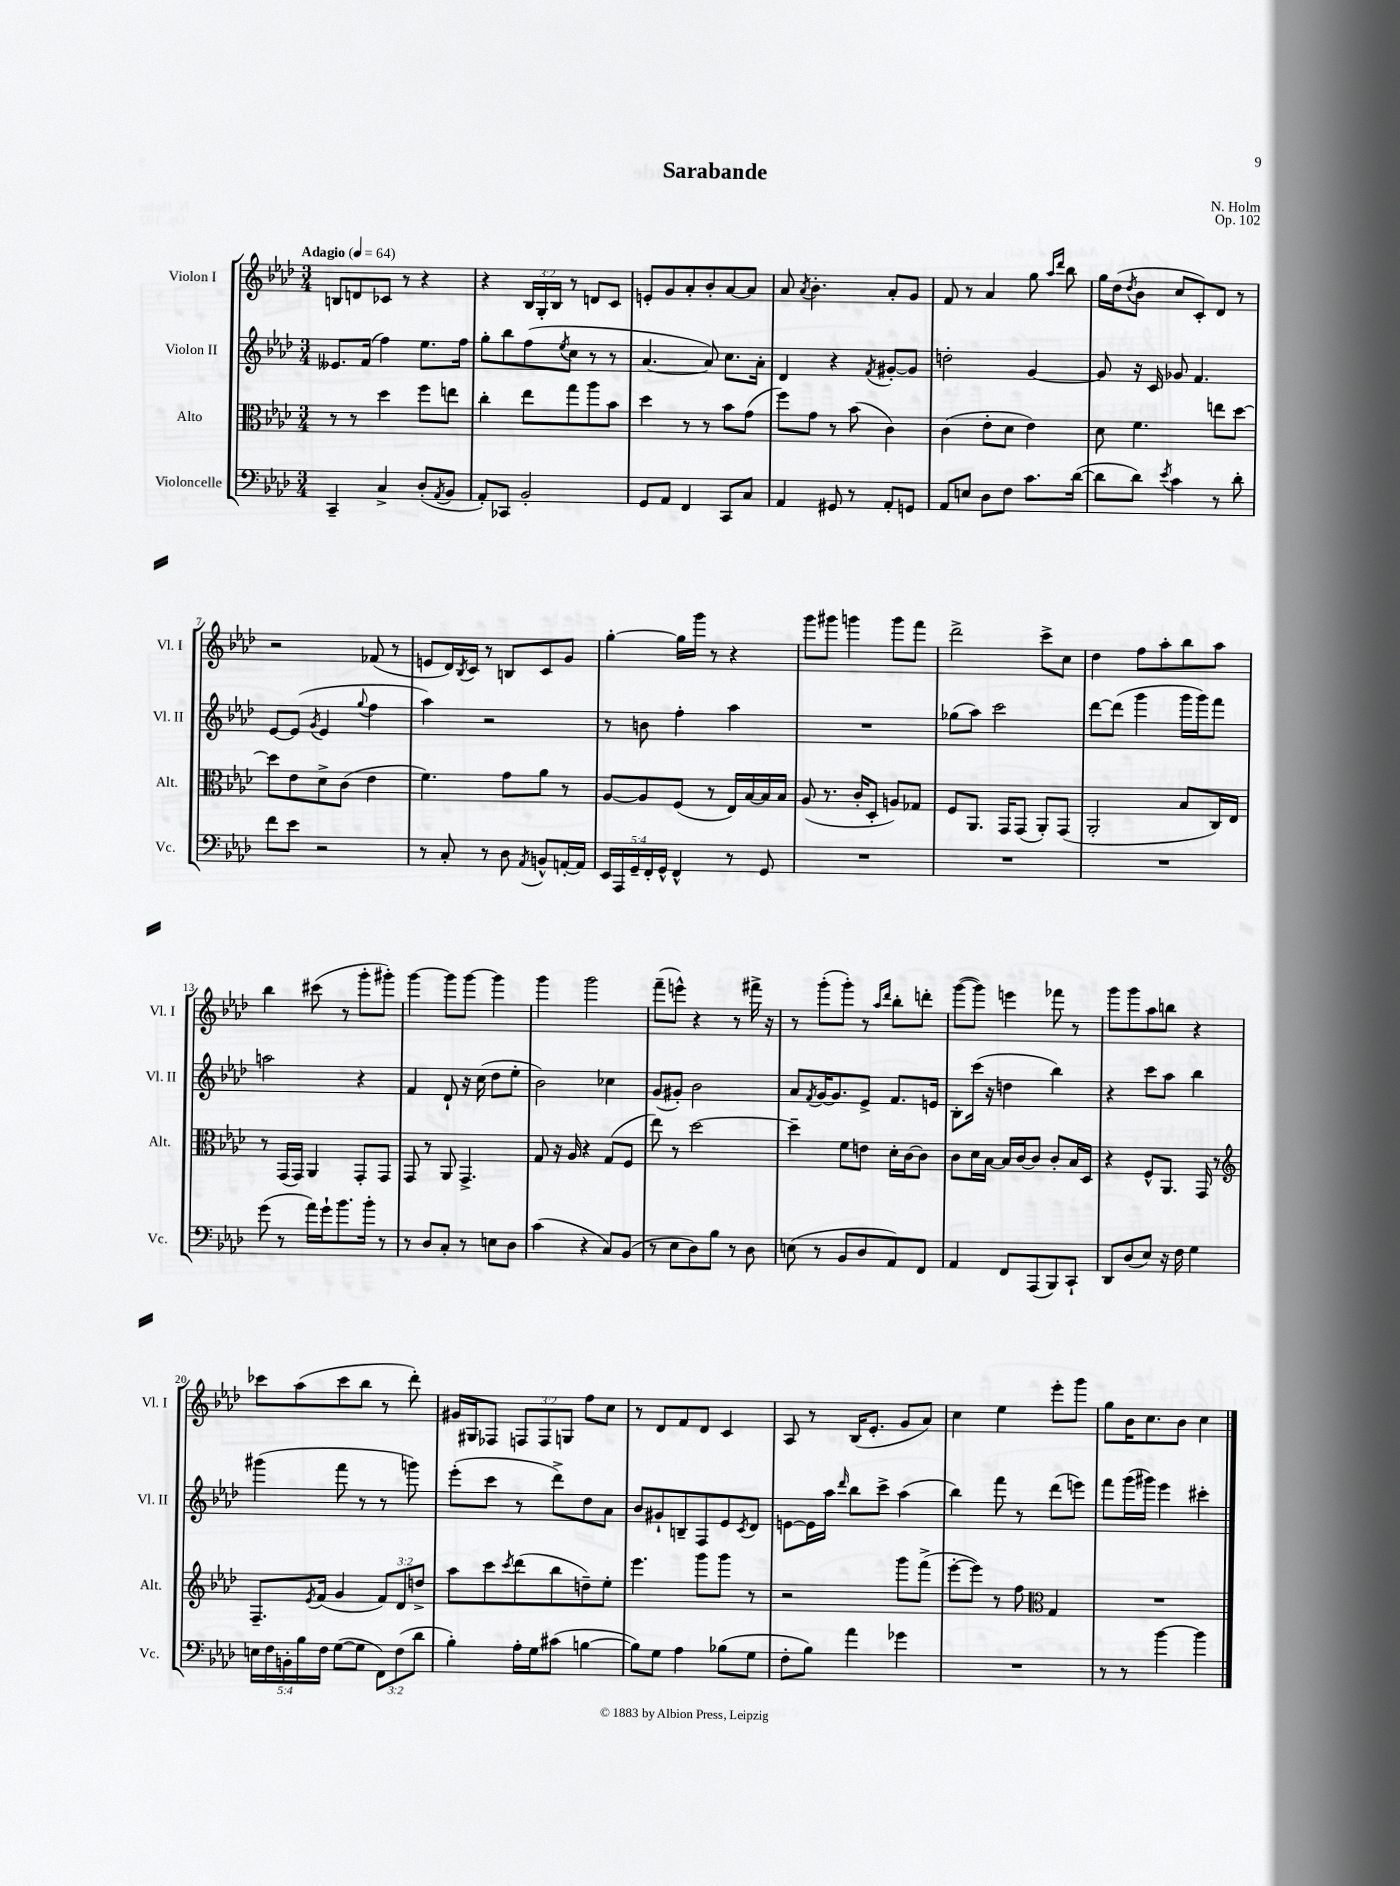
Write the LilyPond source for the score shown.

\header { title = "Sarabande" composer = "N. Holm" opus = "Op. 102" }
<<
\new StaffGroup <<
\new Staff = "s0" \with { instrumentName = "Violon I" shortInstrumentName = "Vl. I" } {
    \clef treble \key aes \major \numericTimeSignature \time 3/4 \override Staff.TupletNumber.text = #tuplet-number::calc-fraction-text \tempo "Adagio" 4 = 64
    b8 d'8 ces'8 r8 r4 |
    r4 \tuplet 3/2 { bes16 g16-. bes16 } r8 d'8 c'8 |
    e'8-. g'8 aes'8-. bes'8-. aes'8~ aes'8 |
    aes'8 \acciaccatura { aes'8 } bes'4.-. aes'8-. g'8 |
    f'8 r8 aes'4 g''8 \grace { aes''16 des'''16 } bes''8 |
    g''16 des''16( \acciaccatura { des''8 } bes'8 c''8 c'8-.) des'8 r8 |
    r2 fes'8( r8 |
    e'8 des'16) \acciaccatura { bes8 } c'16 r8 b8 c'8 g'8 |
    g''4~-. g''16 g'''16 r8 r4 |
    g'''8 gis'''8 g'''4 g'''8 f'''8 |
    des'''2-> c'''8-> c''8 |
    des''4 f''8 aes''8-. bes''8 aes''8 |
    bes''4 cis'''8( r8 g'''8-. gis'''8-.) |
    g'''4~ g'''8 g'''8~ g'''4 |
    g'''4 g'''2 |
    f'''8--( e'''8-^) r4 r8 fis'''16-> r16 |
    r8 g'''8-.( g'''8-.) r8 \grace { aes''16 des'''16 } bes''8-. d'''8-. |
    g'''8~( g'''8) e'''4 fes'''8 r8 |
    g'''8 g'''8 aes''8 b''8 r4 |
    ces'''8 aes''8( ces'''8 bes''8 r8 des'''8-.) |
    gis'16 gis16 fes8 \tuplet 3/2 { f8 f8 g8 } f''8 c''8 |
    r8 des'8 f'8 des'8 c'4 |
    aes8 r8 bes16( ees'8.-. g'8 aes'8) |
    c''4 ees''4 ees'''8-. g'''8 |
    g''8 bes'16 c''8. bes'8 c''4 \bar "|." |
}
\new Staff = "s1" \with { instrumentName = "Violon II" shortInstrumentName = "Vl. II" } {
    \clef treble \key aes \major \numericTimeSignature \time 3/4
    eeses'8. f'16( f''4) ees''8. f''16 |
    g''8-. bes''8 f''8( \acciaccatura { ees''8 } c''8 r8 r8 |
    aes'4.~ aes'8) c''8. aes'16-. |
    des'4 r4 \acciaccatura { f'8 } gis'8~-. gis'8 |
    d''2-. g'4~ |
    g'8 r16 c'16 ges'8 f'4. |
    ees'8~ ees'8( \acciaccatura { g'8 } ees'4 \appoggiatura { g''8 } f''4 |
    aes''4) r2 |
    r8 b'8 f''4-. aes''4 |
    R2. |
    ges''8( aes''8) c'''2 |
    des'''8~ des'''8( g'''4 g'''16 g'''16) f'''8 |
    a''2 r4 |
    f'4 des'8-! r16 c''16( des''8 ees''8-. |
    bes'2) ces''4 |
    g'8( gis'8-.) bes'2 |
    aes'8 \acciaccatura { f'8 } g'16~ g'8. ees'8-> f'8. e'16 |
    bes8-. c'''16( r16 d''4 bes''4) |
    r4 c'''8 aes''8 bes''4 |
    gis'''4( f'''8 r8 r8 g'''8) |
    ees'''8-.( c'''8 r8 des'''8->) des''8 aes'8 |
    bes'8 gis'8-! b8-- f8 ees'8 \acciaccatura { c'8 } des'8 |
    e'8~ e'16 aes''16 \grace { des'''16 } bes''8 c'''8-> aes''4( |
    bes''4) f'''8 r8 des'''8( e'''8) |
    f'''8 g'''16( gis'''16) ees'''4 cis'''4-. \bar "|." |
}
\new Staff = "s2" \with { instrumentName = "Alto" shortInstrumentName = "Alt." } {
    \clef alto \key aes \major \numericTimeSignature \time 3/4 \override Staff.TupletNumber.text = #tuplet-number::calc-fraction-text
    r8 r8 des''4 f''8 e''8 |
    c''4-. ees''8 g''8 aes''8 bes'8 |
    des''4 r8 r8 bes'8 g'8( |
    f''8) g'8 r8 bes'8( c'4) |
    c'4( ees'8-. des'8 ees'4) |
    des'8 f'4. e''8 des''8~ |
    des''8 ees'8 des'8-> c'8( ees'4 |
    f'4.) g'8 aes'8 r8 |
    aes8~ aes8 f8( r8 ees16) bes16~ bes16 bes16 |
    aes8( r8. c'16-. des8-. a8) ges8 |
    f8 aes,8. g,16 g,8( aes,8-.) g,8( |
    aes,2-. bes8 c16) ees16 |
    r8 g,16( g,16) aes,4 g,8-. g,8 |
    g,8 r8 aes,8 g,4.-> |
    g8 r16 aes16 r4 g8( f8 |
    ees''8) r8 des''2~ |
    des''4-- f'8 e'8 des'16-. c'16~ c'8 |
    c'8 des'16 bes16~ bes16 c'16~ c'8 c'8-. bes16 des16 |
    r4 f8-^ aes,8. g,16 r8 |
    \clef treble f8.-- \acciaccatura { ees'8 } f'16( g'4 \tuplet 3/2 { f'8) des'8 d''8-> } |
    aes''8 c'''8 \acciaccatura { c'''8 } des'''8( bes''8 d''8--) ees''8-. |
    ees'''4. g'''8 g'''8 r8 |
    r2 g'''8 f'''8->( |
    ees'''8~-. ees'''8) r8 f''8 \clef alto g4 |
    R2. \bar "|." |
}
\new Staff = "s3" \with { instrumentName = "Violoncelle" shortInstrumentName = "Vc." } {
    \clef bass \key aes \major \numericTimeSignature \time 3/4 \override Staff.TupletNumber.text = #tuplet-number::calc-fraction-text
    c,4-- c4-> des8-.( \acciaccatura { aes,8 } bes,8 |
    aes,8-.) ces,8 bes,2-. |
    g,8 aes,8 f,4 c,8 c8 |
    aes,4 gis,8 r8 aes,8-. g,8 |
    aes,8 e8 des8 f8 c'8. des'16~( |
    des'8 des'8) \acciaccatura { ees'8 } c'4 r8 des'8-. |
    f'8 ees'8 r2 |
    r8 c8-. r8 des8 \acciaccatura { aes,8 } b,8-^ a,16~-. a,16 |
    \tuplet 5/4 { ees,16 aes,,16 g,16-- f,16-. g,16-^ } f,4-^ r8 g,8 |
    R2. |
    R2. |
    R2. |
    g'8( r8 aes'16) g'16-! bes'8. bes'16-. r8 |
    r8 des8 c8-. r8 e8 des8 |
    c'4( r4 c8) bes,8( |
    r8 ees8 des8) bes8 r8 des8 |
    e8( r8 bes,8 des8 aes,8) f,8 |
    aes,4 f,8 aes,,8( bes,,8) c,8-! |
    des,8 des8( ees8) r16 f16 g4 |
    \tuplet 5/4 { e16 f16 b,16-. bes16 f16 } g8~( g8 \tuplet 3/2 { f,8) f8( des'8 } |
    bes4-.) aes16-. g16 cis'8( b4~ |
    b8) g8 aes4 bes8( g8 |
    f8-. bes8) aes'4 ges'4 |
    R2. |
    r8 r8 bes'4~ bes'4 \bar "|." |
}
>>
>>
